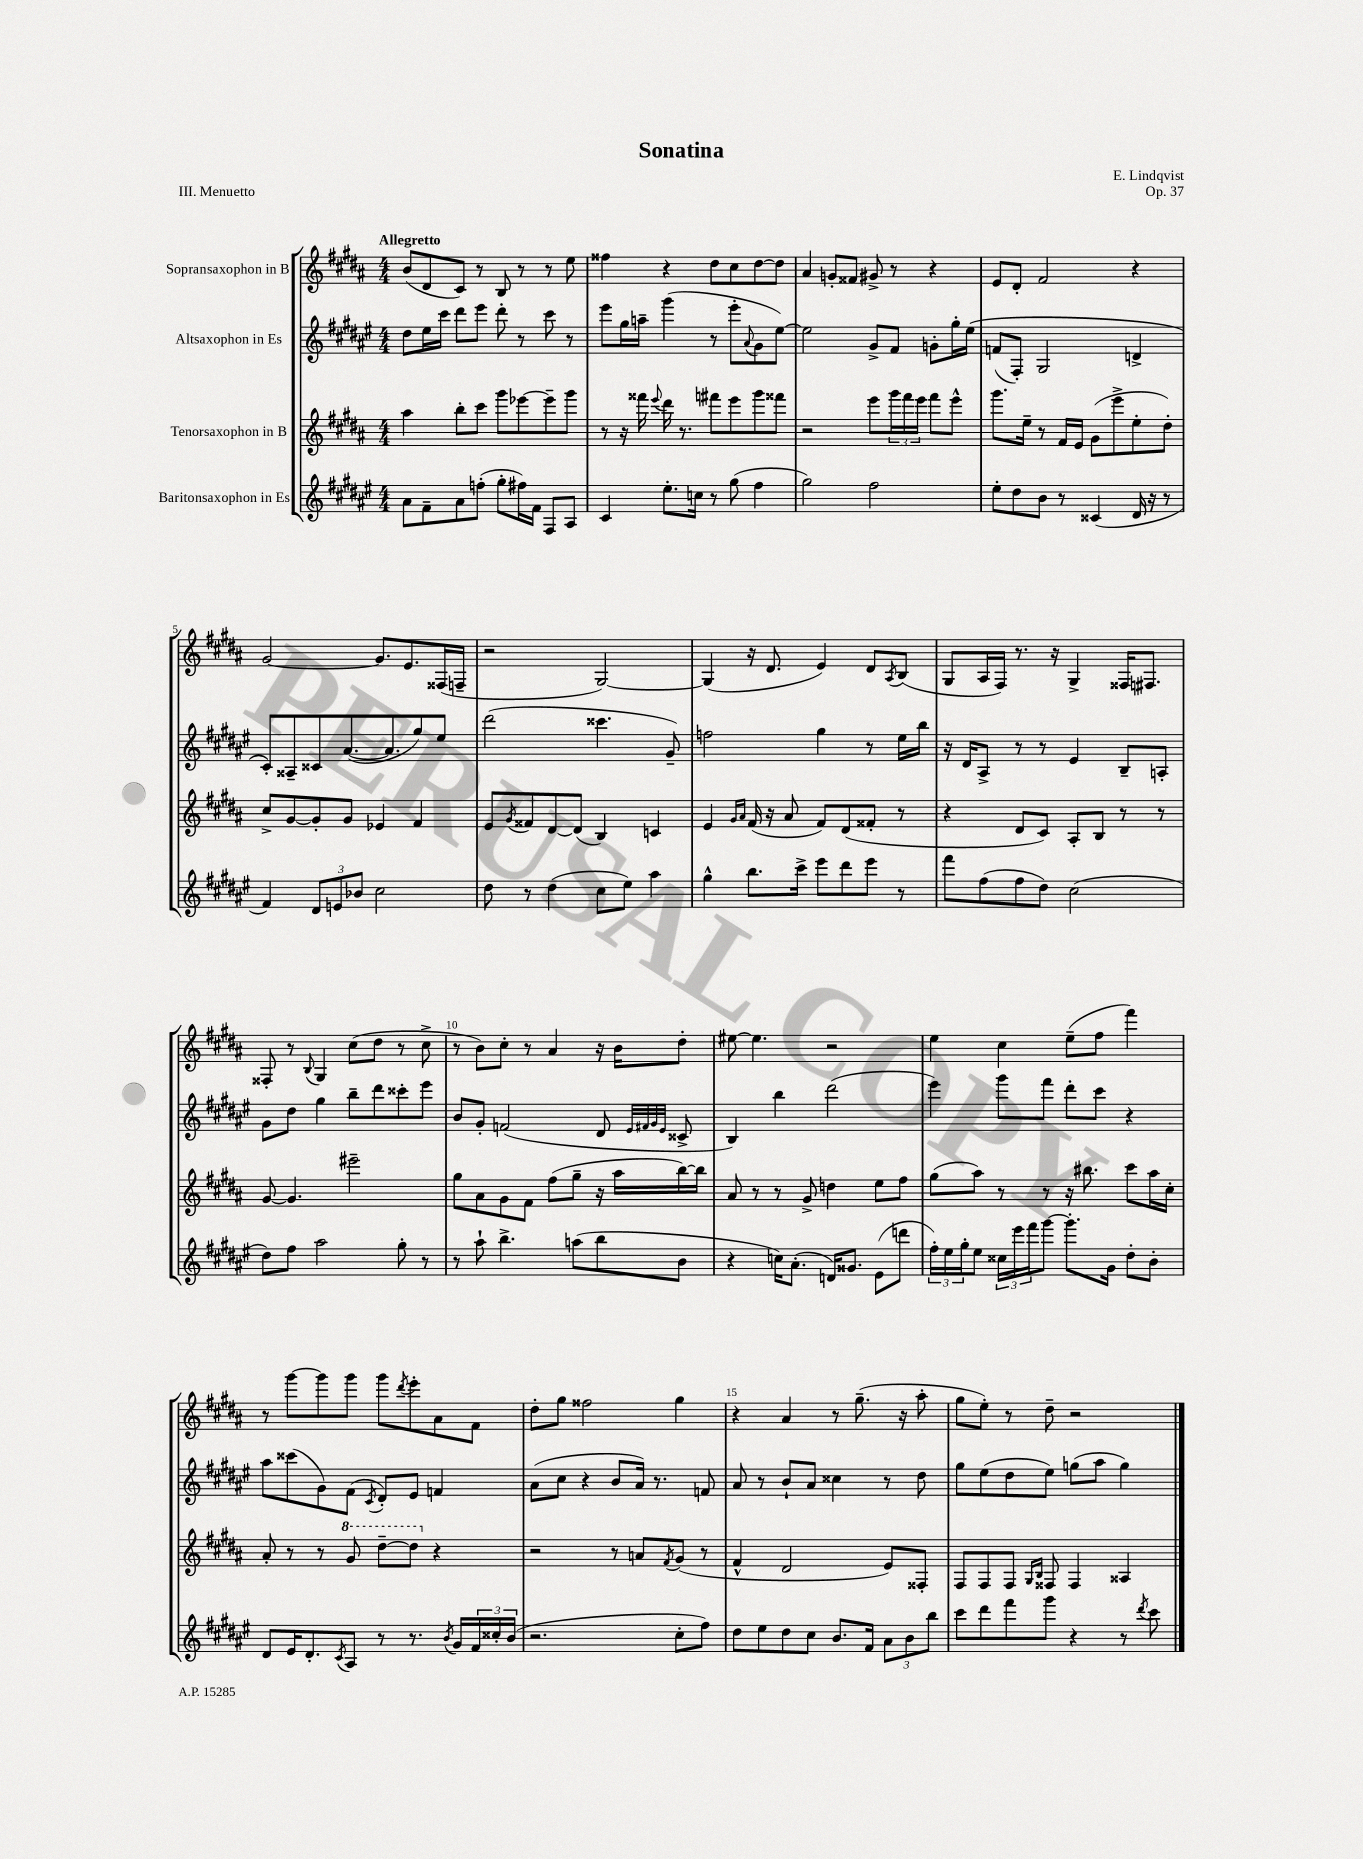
\header { title = "Sonatina" composer = "E. Lindqvist" opus = "Op. 37" piece = "III. Menuetto" }
<<
\new StaffGroup <<
\new Staff = "s0" \with { instrumentName = "Sopransaxophon in B" } {
    \clef treble \key b \major \numericTimeSignature \time 4/4 \tempo "Allegretto"
    b'8( dis'8 cis'8) r8 b8 r8 r8 e''8 |
    fisis''4 r4 dis''8 cis''8 dis''8~ dis''8 |
    ais'4 g'8-. fisis'8 gis'8-> r8 r4 |
    e'8 dis'8-. fis'2 r4 |
    gis'2~ gis'8. e'8. fisis16( f16-- |
    r2 gis2~) |
    gis4( r16 dis'8. e'4) dis'8 \acciaccatura { ais8 } b8( |
    gis8 ais16 fis16) r8. r16 gis4-> fisis16 fis8. |
    fisis8-. r8 \appoggiatura { b8 } gis4 cis''8( dis''8 r8 cis''8-> |
    r8 b'8) cis''8-. r8 ais'4 r16 b'16 dis''8-. |
    eis''8~ eis''4. r2 |
    e''4 cis''4 e''8--( fis''8 fis'''4) |
    r8 gis'''8~ gis'''8 gis'''8 gis'''8 \acciaccatura { dis'''8 } e'''8-. ais'8 fis'8 |
    dis''8-. gis''8 fisis''2 gis''4 |
    r4 ais'4 r8 gis''8.--( r16 ais''8-. |
    gis''8 e''8-.) r8 dis''8-- r2 \bar "|." |
}
\new Staff = "s1" \with { instrumentName = "Altsaxophon in Es" } {
    \clef treble \key fis \major \numericTimeSignature \time 4/4
    dis''8 eis''16 cis'''16 dis'''8 eis'''8 dis'''8-. r8 cis'''8 r8 |
    eis'''8 gis''16 a''16-- gis'''4( r8 eis'''8-. \appoggiatura { ais'8 } gis'8 eis''8~) |
    eis''2 gis'8-> fis'8 g'8-. gis''16-. eis''16\( |
    f'8( fis8-.) gis2 d'4-> |
    cis'8-.\) aisis8-- cisis'8 ais'8.~( ais'8. gis''8) eis''8 |
    dis'''2( cisis'''4. gis'8--) |
    f''2 gis''4 r8 eis''16 b''16 |
    r16 dis'16 ais8-> r8 r8 eis'4 b8-- a8-. |
    gis'8 dis''8 gis''4 b''8-- dis'''8 cisis'''8-. eis'''8 |
    b'8 gis'8-. f'2( dis'8 \grace { eis'32 fis'32 gis'32 eis'32 } cisis'8-> |
    b4) b''4 dis'''2( |
    eis'''4) gis'''8 fis'''8 dis'''8-. cis'''8 r4 |
    ais''8 cisis'''8( gis'8) fis'8( \acciaccatura { cis'8 } dis'8-.) eis'8 f'4 |
    ais'8( cis''8 r4 b'8 ais'16) r8. f'8 |
    ais'8 r8 b'8-! ais'8 cisis''4 r8 dis''8 |
    gis''8 eis''8( dis''8 eis''8) g''8( ais''8 g''4) \bar "|." |
}
\new Staff = "s2" \with { instrumentName = "Tenorsaxophon in B" } {
    \clef treble \key b \major \numericTimeSignature \time 4/4
    ais''4 b''8-. cis'''8 gis'''8 ees'''8~ ees'''8-- gis'''8 |
    r8 r16 fisis'''16 \appoggiatura { e'''8 } dis'''16 r8. fis'''8 e'''8 gis'''8 fisis'''8 |
    r2 e'''8 \tuplet 3/2 { gis'''16 fis'''16 e'''16 } fis'''8 e'''8-^ |
    gis'''8. e''16-- r8 fis'16 e'16 gis'8( e'''8-> e''8-. dis''8-.) |
    cis''8-> gis'8~ gis'8-. gis'8 ees'4 fis'4 |
    e'8 \acciaccatura { gis'8 } fisis'8 dis'8~ dis'8( b4) c'4 |
    e'4 \grace { gis'16 ais'16 } fis'16( r16 ais'8 fis'8) dis'8( fisis'8-. r8 |
    r4 dis'8 cis'8) ais8-. b8 r8 r8 |
    gis'8~ gis'4. eis'''2-- |
    gis''8 ais'8 gis'8 fis'8 fis''8( gis''8-- r16 ais''16 b''16~) b''16 |
    ais'8 r8 r8 gis'8-> d''4 e''8 fis''8 |
    gis''8( ais''8) r8 r8 r16 bis''8. cis'''8 ais''16 cis''16-. |
    ais'8-. r8 r8 \ottava #1 gis''8 dis'''8~-- dis'''8 \ottava #0 r4 |
    r2 r8 a'8 \acciaccatura { fis'8 } gis'8( r8 |
    fis'4-^ dis'2 e'8) fisis8-. |
    fis8 fis8 fis8 \grace { gis16 b16 } fisis8 fisis4 aisis4 \bar "|." |
}
\new Staff = "s3" \with { instrumentName = "Baritonsaxophon in Es" } {
    \clef treble \key fis \major \numericTimeSignature \time 4/4
    ais'8 fis'8-- ais'8 f''8-.( gis''8-. fis''16) fis'16 fis8 ais8 |
    cis'4 eis''8.-. c''16 r8 gis''8( fis''4 |
    gis''2) fis''2 |
    eis''8-. dis''8 b'8 r8 cisis'4( dis'16 r16 r8 |
    fis'4) \tuplet 3/2 { dis'8 e'8 bes'8 } cis''2 |
    dis''8 r8 dis''4( cis''8 eis''8) ais''4 |
    gis''4-^ b''8. cis'''16-> eis'''8 dis'''8 eis'''8 r8 |
    fis'''8 fis''8( fis''8 dis''8) cis''2( |
    dis''8) fis''8 ais''2 gis''8-. r8 |
    r8 ais''8-! b''4.-> a''8( b''8 b'8 |
    r4 c''16) ais'8.-.( d'16) gisis'8. eis'8( d'''8 |
    \tuplet 3/2 { fis''16-.) eis''16 gis''16-. } eis''8 \tuplet 3/2 { cisis''16 eis'''16 fis'''16 } gis'''8~ gis'''8.-. gis'16 dis''8-. b'8-. |
    dis'8 eis'16 dis'8.-. \acciaccatura { cis'8 } ais8 r8 r8. \acciaccatura { b'8 } gis'16 \tuplet 3/2 { fis'16 cisis''16-. b'16( } |
    r2. cis''8-. fis''8) |
    dis''8 eis''8 dis''8 cis''8 b'8. fis'16 \tuplet 3/2 { ais'8 b'8 b''8 } |
    cis'''8 dis'''8 fis'''8 gis'''8 r4 r8 \acciaccatura { dis'''8 } cis'''8 \bar "|." |
}
>>
>>
\layout { \context { \Score \override BarNumber.break-visibility = ##(#f #t #t) barNumberVisibility = #(every-nth-bar-number-visible 5) } }
